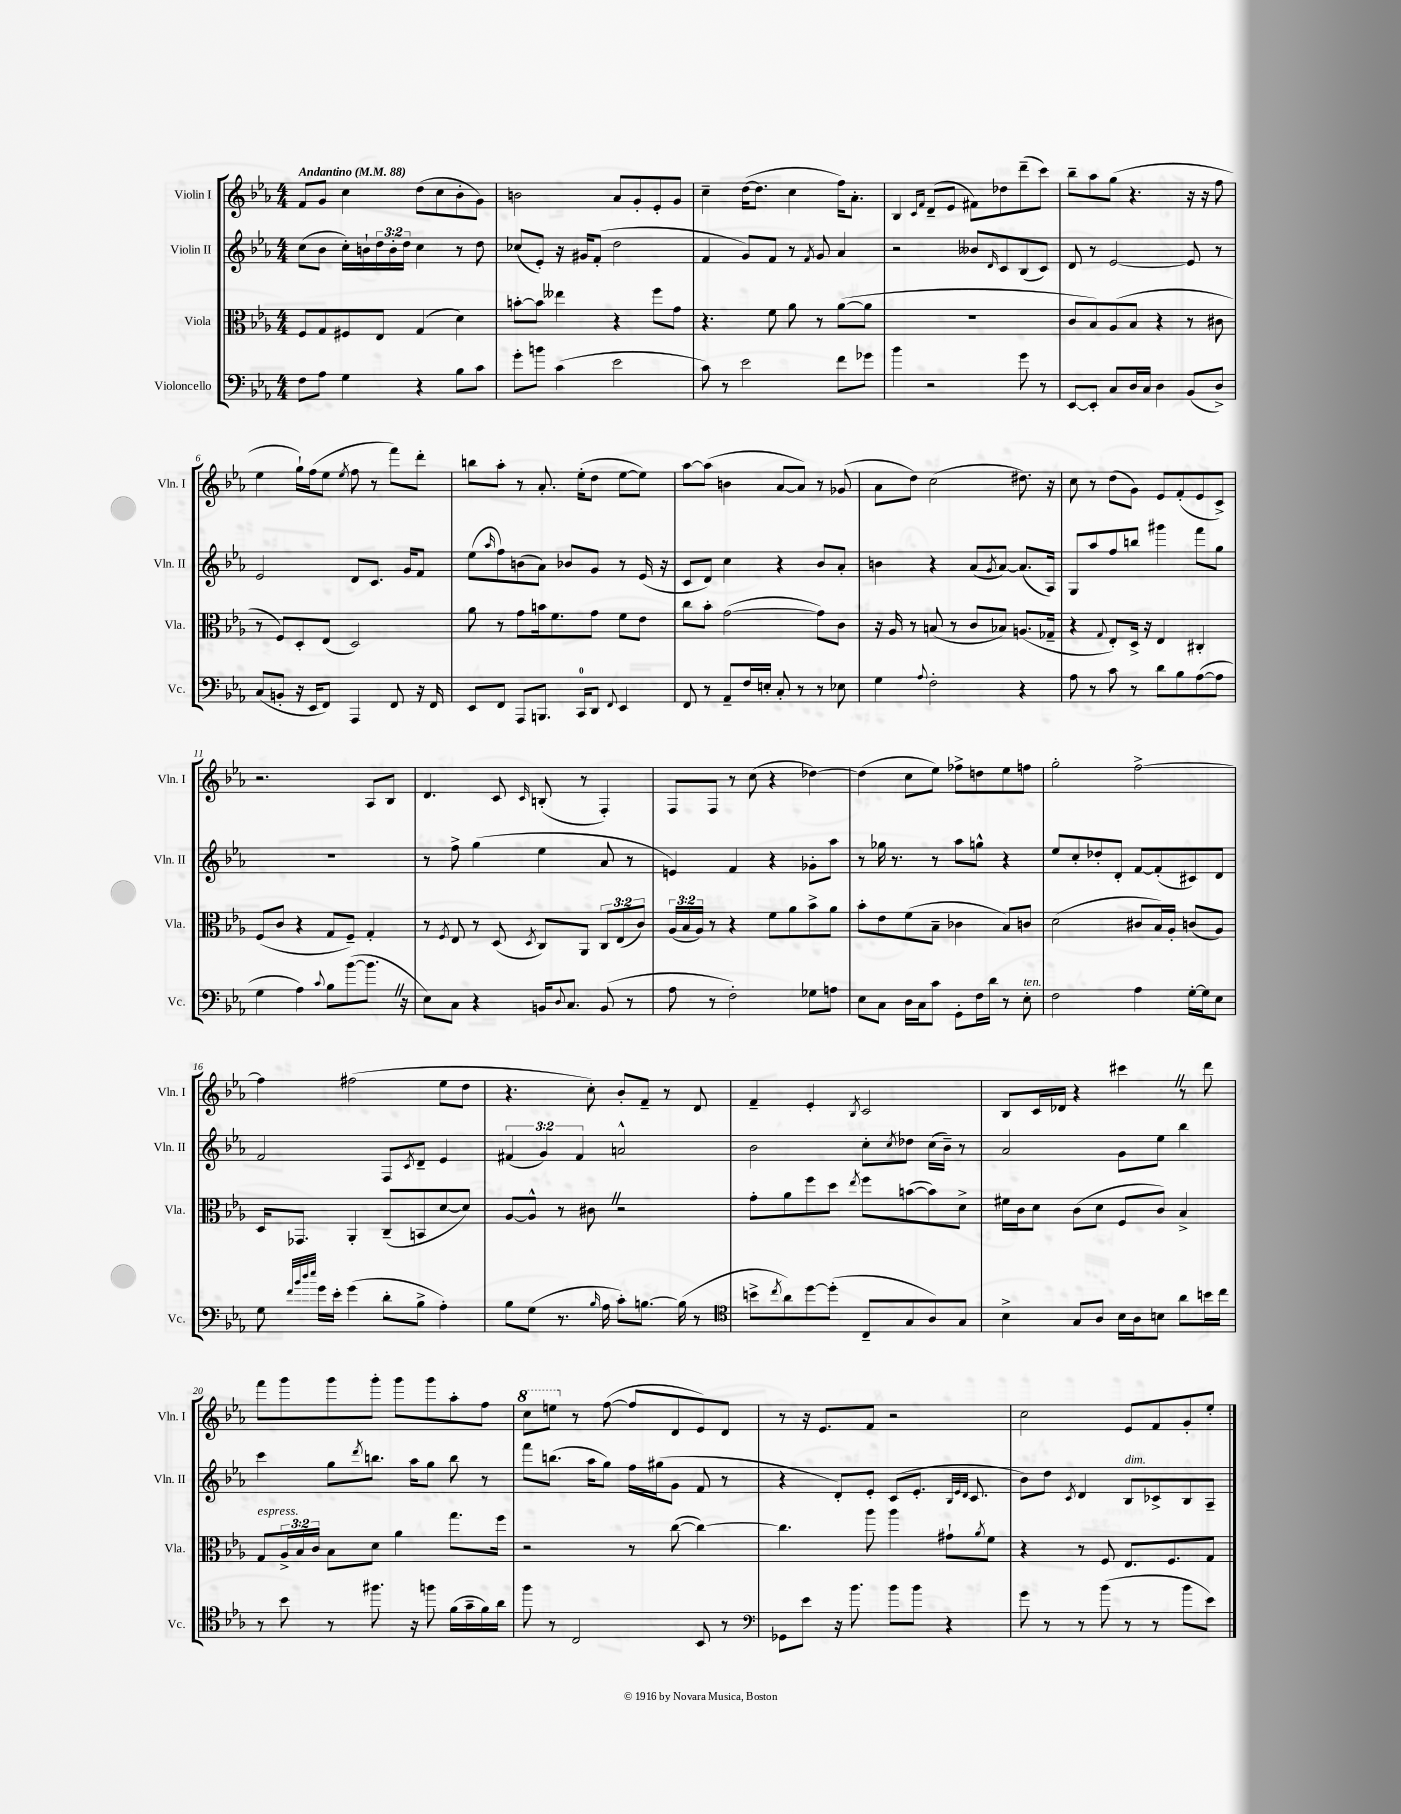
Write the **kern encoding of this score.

**kern	**kern	**kern	**kern
*part4	*part3	*part2	*part1
*staff4	*staff3	*staff2	*staff1
*I"Violoncello	*I"Viola	*I"Violin II	*I"Violin I
*I'Vc.	*I'Vla.	*I'Vln. II	*I'Vln. I
*clefF4	*clefC3	*clefG2	*clefG2
*k[b-e-a-]	*k[b-e-a-]	*k[b-e-a-]	*k[b-e-a-]
*M4/4	*M4/4	*M4/4	*M4/4
*MM88	*MM88	*MM88	*MM88
=1	=1	=1	=1
!	!	!	!LO:TX:a:B:t=Andantino
8F\L	8F/L	(8cc\L	8f/L
8A-\J	8G/	8b-\J	8g/J
4G\	8F#X/	16cc'\LL)	4cc\
.	.	16bn`\	.
.	8E-/J	24dd\	.
.	.	24b'\	.
.	.	24dd\JJ	.
4r	(4G/	4cc\	(8dd\L
.	.	.	8cc\
8B-\L	4d\)	8r	8b-'\
8c\J	.	8dd\	8g\J)
=2	=2	=2	=2
8g'\L	[8bn'\L	(8cc-X/L	2bn\
8bn\J	8b\J]	8e-'/J)	.
(4c\	4ee--X\	16r	.
.	.	16g#X/KL	.
.	.	(8f'/J	.
2e-\	4r	2dd\	8a-/L
.	.	.	8g'/
.	8ff\L	.	8e-'/
.	8g\J	.	8g/J
=3	=3	=3	=3
8c\)	4.r	4f/	4cc~\
8r	.	.	.
2e-\	.	8g/L)	([16dd\KL
.	.	.	8.dd\J]
.	8f\	8f/J	.
.	8a-\	8r	4cc\
.	.	8qf/	.
.	8r	8g/	.
8f\L	([8a-\L	4a-/	16ff\KL)
.	.	.	8.a-'\J
8g-X\J	8a-\J]	.	.
=4	=4	=4	=4
4b-\	1r	2r	4B-/
.	.	.	16qqc/LL
.	.	.	16qqf/JJ
2r	.	.	(8d~/L
.	.	.	8e-/J
.	.	8b--X/L	8f#X\L)
.	.	16qqd/	.
.	.	8c/	8dd-X\
8g\	.	(8B-/	(8ddd~\
8r	.	8c/J)	8ccc\J)
=5	=5	=5	=5
[8EE-/L	8c/L	8d/	8bb-~\L
8EE-'/J]	8B-/)	8r	8aa-\
8C/L	(8A-/	[2e-/	(8gg\J
16D/L	8B-/J	.	4.r
16C/JJ	.	.	.
4D\	4r	.	.
(8BB-/L	8r	8e-/]	16r
.	.	.	16r
8D^/J)	8c#X\	8r	8ff\
!!LO:LB:g=z
=6	=6	=6	=6
(8C/L	8r	2e-/	4ee-\
8BBn'/J	8F/L)	.	.
16r	8D'/	.	16gg`\LL)
16EE-/KL	.	.	(16ff\J
8FF/J)	(8E-/J	.	8ee-\J
.	.	.	8qee-/
4AAA-/	2D/)	8d/L	8ff\
.	.	8.c/J	8r
8FF/	.	.	8fff\L)
.	.	16g/KL	.
16r	.	8f/J	8ddd'\J
16FF/	.	.	.
=7	=7	=7	=7
8EE-/L	8a-\	(8ee-\L	8bbn\L
.	.	16qqaa-/	.
8FF/J	8r	8ff\)	8aa-'\J
8AAA-/L	8g\L	(8bn\	8r
8.BBBn/J	16bn\k	8a-\J)	8.a-'/
.	8.f\	.	.
.	.	8b-X/L	.
16CC/KL	.	.	(16ee-'\KL
8DD/J	8g\J	8g/J	8dd\J
8qqFF/	.	.	.
4EE-/	8f\L	8r	[8ee-\L
.	8e-\J	(16e-/	8ee-\J])
.	.	16r	.
=8	=8	=8	=8
8FF/	8cc\L	8c/L	[8aa-\L
8r	8b-'\J	8d/J)	(8aa-\J]
8AA-~/L	([2g\	4cc\	4bn\
16F/L	.	.	.
16En'/JJ	.	.	.
8C'/	.	4r	[8a-/L
8r	.	.	8a-/J])
8r	8g\L])	8b-/L	8r
8E-X\	8c\J	8a-'/J	(8g-X/
=9	=9	=9	=9
4G\	16r	4bn\	8a-\L
.	16A-/	.	.
.	8r	.	8dd\J)
8qqA-/	.	.	.
2F'\	(8Bn/	4r	(2cc\
.	8r	.	.
.	8c/L	(8a-/L	.
.	.	8qg/	.
.	8B-X/J)	[8a-/J)	.
4r	(8.An/L	(8.a-/L]	8.dd#X\)
.	16G-X~/Jk	16A-/Jk)	16r
=10	=10	=10	=10
8A-\	4r	8G/L	8cc\
8r	.	8aa-/	8r
.	8qqG/	.	.
8c\	8E-'/L)	8ff/	(8dd\L
8r	16D^/Jk	8bbn/J	8g\J)
.	16r	.	.
8d\L	4E-/	4ggg#X\	8e-/L
8B-\	.	.	(8f'/
([8A-\	4C#X'/	8fff\L	8e-/
8A-\J]	.	8gg\J	8c^/J)
!!LO:LB:g=z
=11	=11	=11	=11
4G\	(8F/L	1r	2.r
.	8c/J	.	.
4A-\)	4r	.	.
8qqc/	.	.	.
8B-\L	8G/L	.	.
([8b-\	8F~/J)	.	.
8.b-Z\J]	4G'/	.	8A-/L
.	.	.	8B-/J
16r	.	.	.
=12	=12	=12	=12
8E-\L)	8r	8r	4.d/
.	8qF/	.	.
8C\J	8E-/	8ff^\	.
4r	8r	(4gg\	.
.	(8D/	.	8c/
.	8qD/	.	16qqc/
16BBn/KL	8C/L)	4ee-\	(8Bn'/
8qqD/	.	.	.
8.C/J	.	.	.
.	8AA-/J	.	8r
(8BB/	12C/L	8a-/	4F'/)
.	(12E-/	.	.
8r	.	8r	.
.	12c/J)	.	.
=13	=13	=13	=13
8A-\	(24A-/LL	4en/)	8F/L
.	24B-/	.	.
.	24A-/JJ)	.	.
8r	8r	.	8F/J
2F'\)	4r	4f/	8r
.	.	.	(8cc\
.	8f\L	4r	4r
.	8a-\	.	.
8G-X\L	8b-^\	8g-X'\L	[4dd-X\)
8An\J	8a-\J	8aa-\J	.
=14	=14	=14	=14
8E-\L	8b-'\L	8r	(4dd-\]
8C\J	8e-\	16gg-X\	.
.	.	8.r	.
16D\LL	(8f\	.	8cc\L
16C\J	.	.	.
8c\J	8B-~\J	8r	8ee-\J)
8GG'\L	4c-X\	8aa-\L	8ff-X^\L
16F\L	.	8ggn^^\J	8ddn\
16d\JJ	.	.	.
8r	8B-/L)	4r	8ee-\
!LO:TX:a:i:t=ten.	!	!	!
8E-'\	8cn/J	.	8ffn\J
=15	=15	=15	=15
2F\	(2d\	8ee-/L	2gg'\
.	.	8cc'/	.
.	.	8dd-X'/	.
.	.	8d'/J	.
4A-\	8c#X/L	[8f/L	[2ff^\
.	16B-/L)	(8f'/]	.
.	16A-'/JJ	.	.
[16G'\LL	(8cn/L	8c#X/)	.
16G\J]	.	.	.
8E-\J	8A-/J)	8d/J	.
!!LO:LB:g=z
=16	=16	=16	=16
8G\	16D/KL	2f/	4ff\]
.	8.GG-X/J	.	.
32qqf/LLL	.	.	.
32qqb-/	.	.	.
32qqdd/	.	.	.
32qqee-/JJJ	.	.	.
16g\LL	.	.	.
16e-'\JJ	.	.	.
(4g\	4AA-'/	.	(2ff#X\
8d'\L	(8C~/L	8F/L	.
.	.	8qc/	.
8B-^\J	8BBn/	8d~/J	.
4A-'\)	[8d/	4e-/	8ee-\L
.	8d/J])	.	8dd\J
=17	=17	=17	=17
8B-\L	[8A-/L	(6f#X/	4.r
(8G\J	8A-^^/J]	.	.
.	.	6g/)	.
8.r	8r	.	.
.	.	6f#/	.
.	8c#XZ\	.	8cc'\)
16qqB-/	.	.	.
16A-\	.	.	.
8c'\L)	2r	2an^^/	8b-'/L
[8.Bn\J	.	.	8f~/J
.	.	.	8r
(16B\]	.	.	.
8r	.	.	8d/
=18	=18	=18	=18
*clefC4	*	*	*
8bn^\L	8g'\L	2b-\	4f~/
8qcc/	.	.	.
8a-\)	8a-\	.	.
[8dd\	8ff\	.	4e-'/
(8dd'\J]	8dd\J	.	.
.	8qee-/	.	8qB-/
8C~/L	8ff\L	8cc'\L	2c/
.	.	8qcc/	.
8G/	([8bn\	8dd-X\J	.
8A-/)	8b\])	(16cc\LL	.
.	.	16b-~\JJ)	.
8G/J	8d^\J	8r	.
=19	=19	=19	=19
4B-^\	16f#X\LL	2a-/	8B-/L
.	16c\J	.	.
.	8d\J	.	16c/L
.	.	.	16d-X/JJ
8G/L	(8c\L	.	4r
8A-/J	8d\J	.	.
16B-\LL	8F/L	8g\L	4ccc#XZ\
16A-\J	.	.	.
8Bn\J	8c/J)	8ee-\J	.
8a-\L	4B-^/	4bb-\	8r
16bn\L	.	.	8ddd\
16cc\JJ	.	.	.
!!LO:LB:g=z
=20	=20	=20	=20
!	!LO:TX:a:i:t=espress.	!	!
8r	8G/L	4ccc\	8fff\L
8b-\	24A-^/L	.	8ggg\
.	24B-/	.	.
.	24c/JJ	.	.
8r	8B-\L	8gg\L	8ggg\
.	.	8qddd/	.
8.ff#X\	8d\J	8.bbn\J	8ggg'\J
.	4a-\	.	8ggg\L
16r	.	16aa-\KL	.
8ffn\	.	8gg\J	8ggg\
(16f\LL	8.gg\L	8bb\	8aa-'\
16g~\	.	.	.
16f\)	.	8r	8ff\J
16a-\JJ	16ff\Jk	.	.
=21	=21	=21	=21
*	*	*	*8va
8ff\	2r	8fff\L	8ccc\L
8r	.	(8.bbn\J	8eeen\J
*	*	*	*X8va
2C/	.	.	8r
.	.	16aa-\KL	.
.	.	8gg\J)	([8ff\
.	8r	16ff\LL	8ff/L]
.	.	(16gg#X\J	.
.	([8cc\	8g\J	8d/
8BB-/	4cc\_)	8f/	8e-/)
8r	.	8r	8d/J
=22	=22	=22	=22
*clefF4	*	*	*
8GG-X\L	4.cc\]	4r	8r
8e-\J	.	.	16r
.	.	.	8.e-/L
16r	.	8d'/L)	.
8.b-\	.	.	.
.	8aa-\	8e-'/J	8f/J
8b-\L	4aa-\	(8c/L	2r
8b-\J	.	8.e-'/J	.
4r	8g#X`\L	.	.
.	.	32qqB-/LLL	.
.	.	32qqe-/	.
.	.	32qqd/JJJ	.
.	.	8.c/	.
.	8qa-/	.	.
.	8f\J	.	.
=23	=23	=23	=23
8g\	4r	8b-\L)	2cc\
8r	.	8dd\J	.
.	.	8qc/	.
8r	8r	4d/	.
(8b-\	8F/	.	.
!	!	!LO:TX:a:i:t=dim.	!
8r	8.E-/L	8B-/L	8e-/L
8r	.	8c-X^/	8f/
.	8.F/	.	.
8b-\L	.	8B-/	8g'/
8e-\J)	8G/J	8A-~/J	8ee-'/J
==	==	==	==
*-	*-	*-	*-
